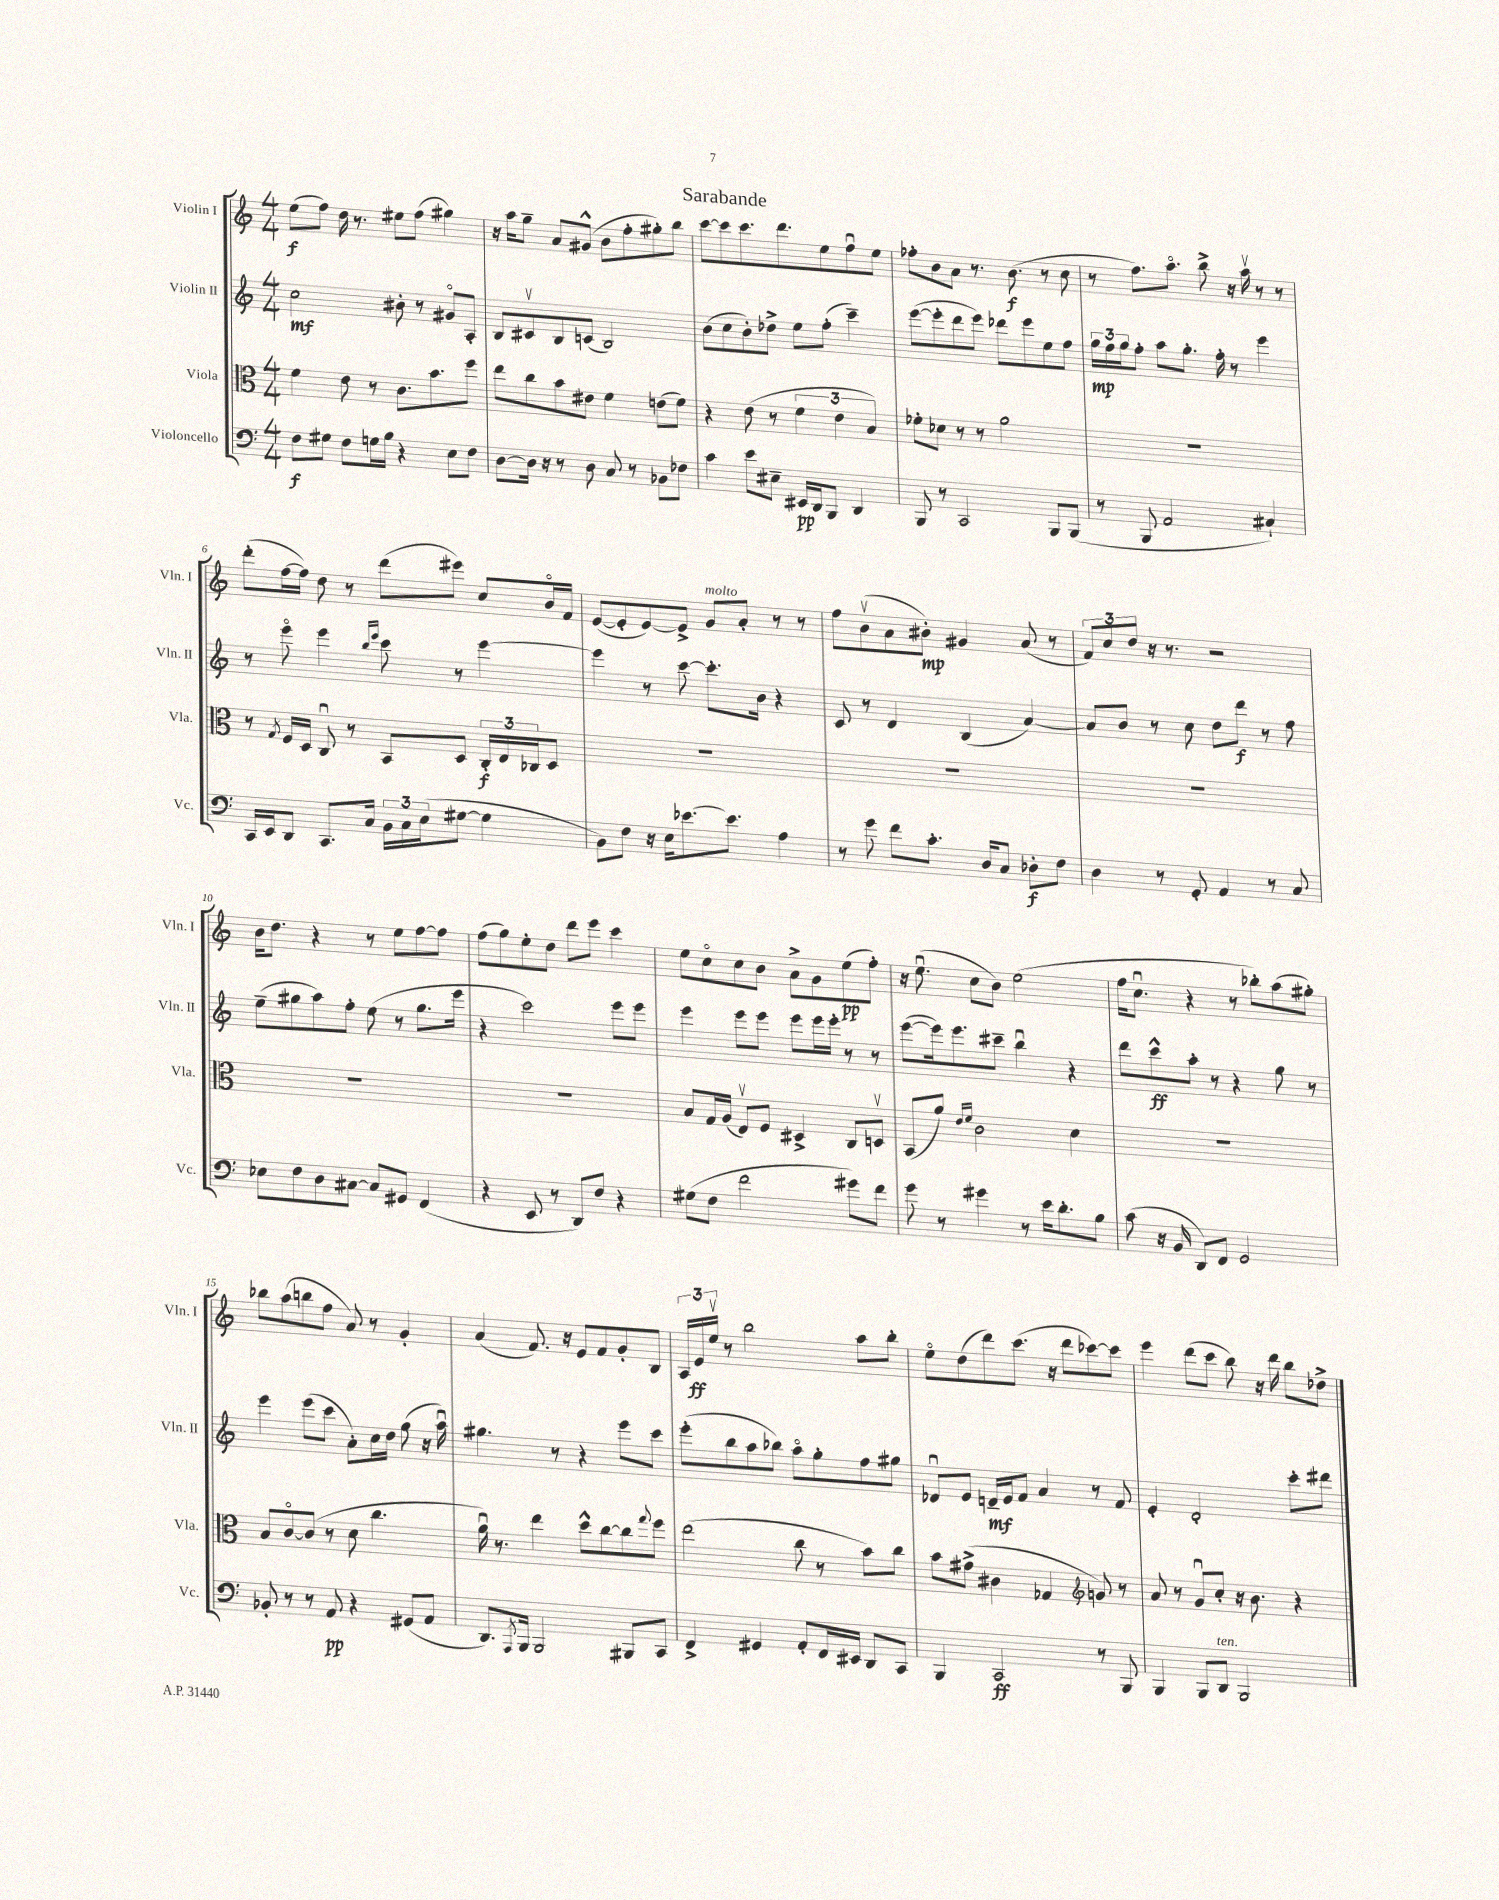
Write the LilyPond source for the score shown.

\header { title = "Sarabande" }
<<
\new StaffGroup <<
\new Staff = "s0" \with { instrumentName = "Violin I" shortInstrumentName = "Vln. I" } {
    \clef treble \key c \major \numericTimeSignature \time 4/4
    e''8\f( f''8) d''16 r8. eis''8 f''8( gis''4) |
    r16 a''16 g''8-- a'8 gis'8-^( b'8 f''8-. gis''8-.) b''8 |
    c'''8~ c'''8 c'''8. d'''8. e''8 f''8\downbow e''8 |
    fes''8-. b'8 a'8 r8. b'8.\f( r8 c''8 |
    r8 f''8.) a''8.\flageolet b''8-> r16 a''16\upbow r8 r8 |
    d'''8-.( f''16~ f''16) d''8 r8 d'''8( eis'''8) c''8 b'16\flageolet f'16 |
    e'8~( e'8-. e'8~) e'8-> g'8^\markup { \italic "molto" } a'8-. r8 r8 |
    f''8 b'8\upbow( a'8 bis'8-.\mp) gis'4 a'8( r8 |
    \tuplet 3/2 { f'8) c''8 d''8 } r16 r8. r2 |
    b'16 d''8. r4 r8 e''8 f''8~ f''8 |
    f''8( g''8) e''8-. d''8 d'''8 e'''8 c'''4 |
    e''8 c''8\flageolet c''8 b'8 a'8-> g'8 e''8\pp( f''8-.) |
    r16 e''8.\downbow( c''8 b'8) e''2( |
    f''16 c''8.\downbow r4 r8 bes''8-.) a''8( gis''8-.) |
    bes''8 a''8( b''8 f''8 a'8) r8 g'4-. |
    a'4( f'8.) r16 e'8 f'8 g'8-. b8 |
    \tuplet 3/2 { a16 e'16\ff e''16\upbow } r8 b''2 a''8 b''8-. |
    e''8\flageolet d''8( d'''8) c'''8.( r16 d'''8 ces'''8~) ces'''8 |
    e'''4 d'''8( c'''8 b''8) r16 d'''16 b''8 des''8-> \bar "|." |
}
\new Staff = "s1" \with { instrumentName = "Violin II" shortInstrumentName = "Vln. II" } {
    \clef treble \key c \major \numericTimeSignature \time 4/4
    c''2\mf bis'8-. r8 gis'8\flageolet a8-. |
    b8 cis'8\upbow b8 c'8( b2) |
    b'8( c''8 b'8-.) des''8-> e''8 f''8-.( c'''4--) |
    e'''8~( e'''8-. d'''8 e'''8) des'''8 e'''8 e''8 f''8 |
    \tuplet 3/2 { g''16\mp f''16 g''16 } f''8-. a''8 g''8.-. f''16-. r8 e'''4 |
    r8 e'''8\flageolet e'''4 \grace { b''16 e'''16 } c'''8 r8 e'''4~ |
    e'''4 r8 c'''8~ c'''8.-. b'16 r4 |
    c'8 r8 d'4 b4( a'4~) |
    a'8 b'8 r8 c''8 d''8 d'''8\f r8 f''8 |
    e''8--( gis''8 a''8) f''8-. e''8( r8 gis''8. e'''16 |
    r4 c'''2) e'''8 e'''8 |
    e'''4 e'''8 e'''8 e'''8 e'''16 e'''16-. r8 r8 |
    e'''8~( e'''16) e'''8. cis'''8-- b''4\downbow r4 |
    d'''8 c'''8-^\ff a''8-. r8 r4 g''8 r8 |
    e'''4 e'''8( c'''8 a'8-.) c''16 d''16 g''8( r16 a''16\downbow) |
    gis''4. r8 r4 e'''8 c'''8 |
    e'''8-.( b''8 a''8 bes''8) a''8\flageolet g''8-. f''8 gis''8 |
    des'8\downbow e'8 d'16--\mf e'16 f'8 a'4 r8 f'8 |
    e'4-. d'2-. c'''8-. dis'''8 \bar "|." |
}
\new Staff = "s2" \with { instrumentName = "Viola" shortInstrumentName = "Vla." } {
    \clef alto \key c \major \numericTimeSignature \time 4/4
    f'4 e'8 r8 c'8. b'8. f''8 |
    e''8 c''8 b'8 eis'8 f'4 e'8( f'8) |
    r4 e'8( r8 \tuplet 3/2 { f'4 e'4 b4) } |
    fes'8-. des'8 r8 r8 a'2 |
    R1 |
    r8 \acciaccatura { g8 } f16 d16 c8\downbow r8 b,8 d8 \tuplet 3/2 { c16-.\f e16 ces16 } d8 |
    R1 |
    R1 |
    R1 |
    R1 |
    R1 |
    b8 g16 a16( e8\upbow) f8 dis4-> c8 d8\upbow |
    b,8( a'8) \grace { e'16 f'16 } c'2 d'4 |
    R1 |
    b8 c'8~\flageolet c'8( r8 d'8 c''4. |
    a'16\downbow) r8. e''4 d''8-^ c''8~ c''8 \appoggiatura { g''8 } f''8 |
    e''2( c''8 r8 b'8) c''8 |
    b'8 gis'8->( cis'4 ges4 \clef treble g'8) r8 |
    a'8 r8 g'8\downbow c''8-. r16 b'8. r4 \bar "|." |
}
\new Staff = "s3" \with { instrumentName = "Violoncello" shortInstrumentName = "Vc." } {
    \clef bass \key c \major \numericTimeSignature \time 4/4
    f8\f gis8 f8 g16 b16 r4 e8 f8 |
    d8~ d16 r16 r8 d8 c8 r8 bes,8 fes8 |
    c'4 e'8 eis8-- eis,16\pp d,16 b,,8 d,4 |
    b,,8 r8 c,2 b,,8 b,,8( |
    r8 b,,8 a,2 cis4-!) |
    c,16 e,16 d,8 c,8. c16 \tuplet 3/2 { b,16 c16 e16( } gis8~ gis4 |
    b,8) f8 r16 e16 ees'8.~ ees'8. a4 |
    r8 g'8 f'8 c'8.-. d16 c8 des8-.\f f8 |
    d4 r8 g,8-. a,4 r8 c8 |
    ees8 f8 d8 cis8~ cis8 gis,8 f,4( |
    r4 e,8 r8 d,8) f8 r4 |
    gis8( f8 f'2 gis'8) f'8 |
    g'8 r8 gis'4 r8 e'16 d'8.-. b8 |
    c'8( r16 b,16 d,8) f,8 g,2 |
    bes,8-. r8 r8 a,8\pp r4 gis,8( a,8 |
    d,8.) \acciaccatura { a,,8 } b,,16 b,,2 bis,,8 c,8 |
    f,4-> gis,4 a,8-. f,16 eis,16 d,8 c,8 |
    b,,4 c,2\ff r8 b,,8 |
    b,,4 b,,8 d,8^\markup { \italic "ten." } b,,2 \bar "|." |
}
>>
>>
